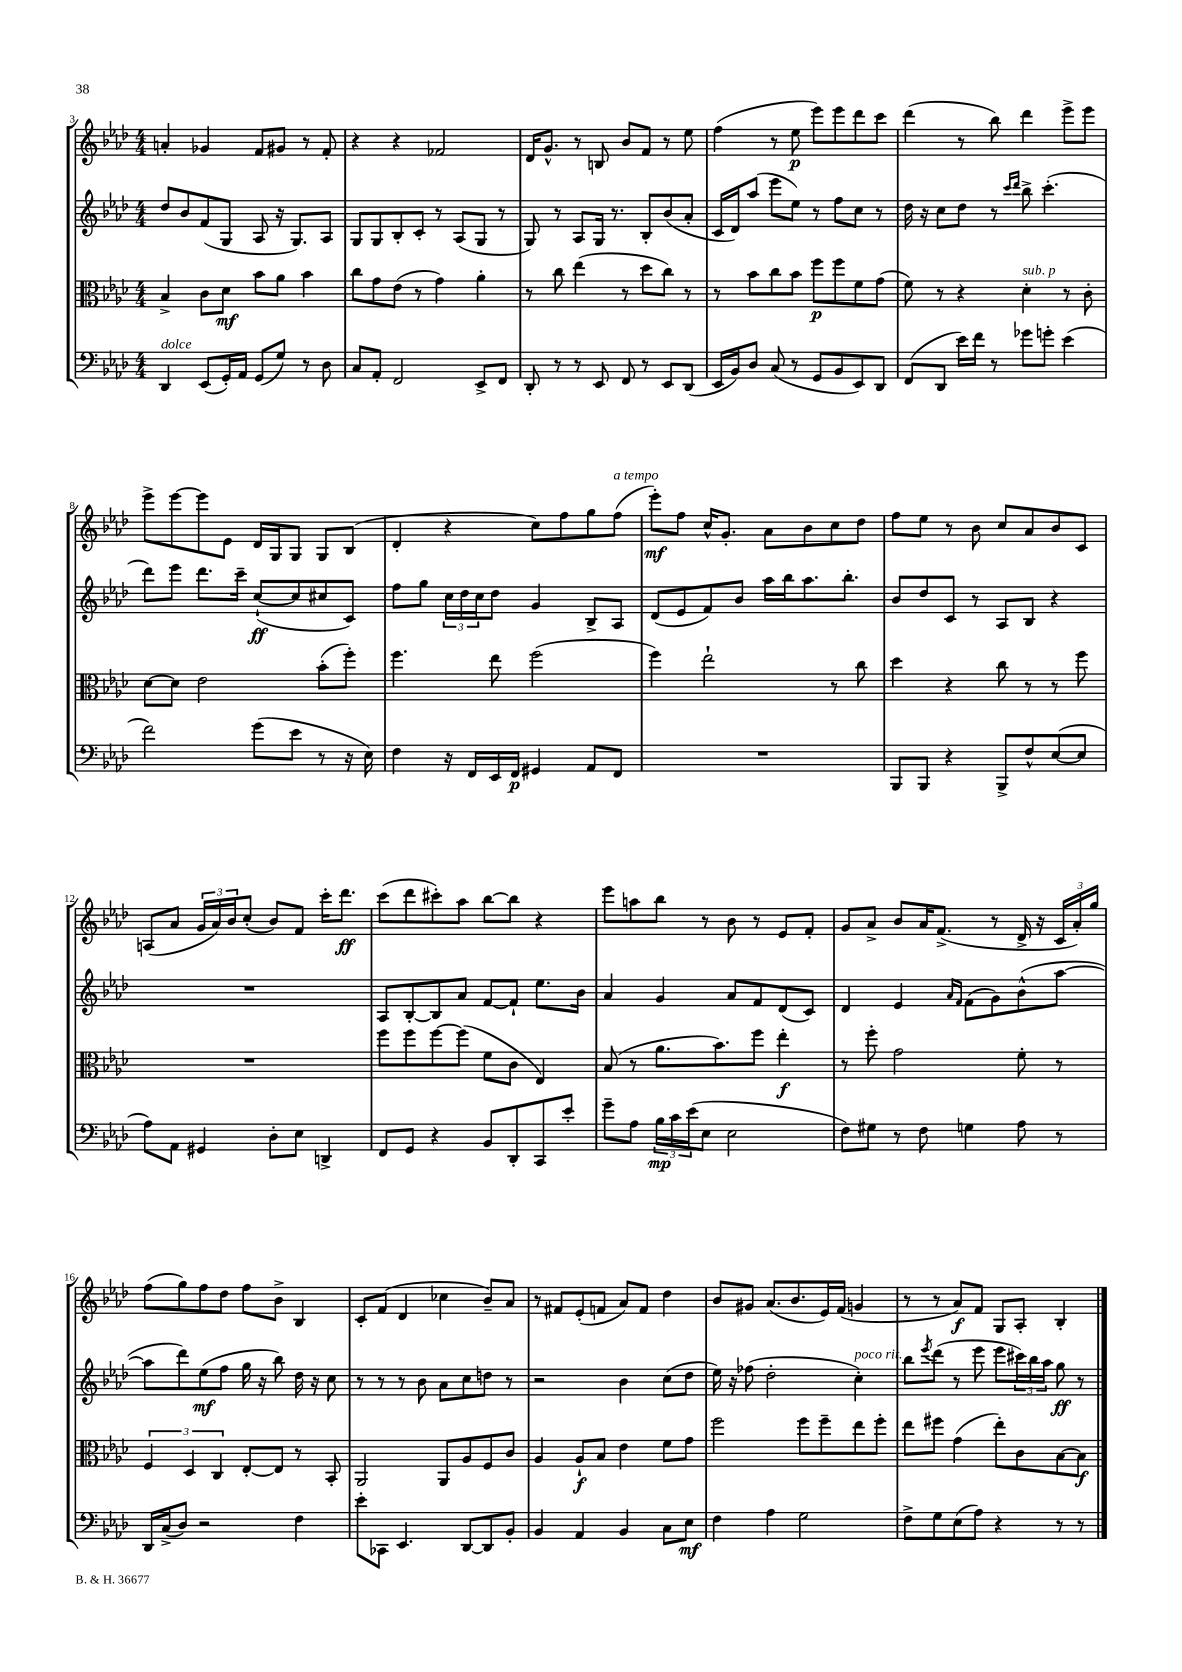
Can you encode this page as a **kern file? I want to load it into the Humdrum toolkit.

**kern	**kern	**kern	**kern
*staff4	*staff3	*staff2	*staff1
*clefF4	*clefC3	*clefG2	*clefG2
*k[b-e-a-d-]	*k[b-e-a-d-]	*k[b-e-a-d-]	*k[b-e-a-d-]
*M4/4	*M4/4	*M4/4	*M4/4
4DD-	4B-^	8dd-	4a'
.	.	8b-	.
(8EE-	8c	(8f	4g-
16GG')	8d-	8G	.
16AA-	.	.	.
(8GG	8b-	8A-	8f
8G)	8a-	16r	8g#
.	.	8.G)	.
8r	4b-	.	8r
8D-	.	8A-	8f'
=	=	=	=
8C	8cc	8G	4r
8AA-'	8g	8G	.
2FF	(8e-	8B-'	4r
.	8r	8c'	.
.	4g)	8r	2f-
.	.	(8A-	.
8EE-^	4a-'	8G	.
8FF	.	8r	.
=	=	=	=
8DD-'	8r	8G)	16d-
.	.	.	8.g^^
8r	8cc	8r	.
8r	(4ee-	8A-	8r
8EE-	.	16G	8B
.	.	8.r	.
8FF	8r	.	8b-
8r	8dd-	8B-'	8f
8EE-	8cc)	(8b-	8r
(8DD-	8r	8a-'	8ee-
=	=	=	=
16EE-	8r	16c	(4ff
16BB-)	.	16d-)	.
8D-	8b-	(8aa-	.
(8C	8cc	8eee-	8r
8r	8b-	8ee-)	8ee-
8GG	8ff	8r	8eee-)
8BB-	8ff	8ff	8eee-
8EE-)	8f	8cc	8ddd-
8DD-	(8g	8r	8ccc
=	=	=	=
(8FF	8f)	16dd-	(4ddd-
.	.	16r	.
8DD-	8r	8cc	.
16e-)	4r	8dd-	8r
16f	.	.	.
8r	.	8r	8bb-)
.	.	16qqccc	.
.	.	16qqddd-	.
8g-	4d-'	8bb-^	4ddd-
8g'	.	(4.ccc'	.
(4e-	8r	.	8eee-^
.	8c'	.	8eee-
=	=	=	=
2f)	[8d-	8ddd-)	8eee-^
.	8d-]	8eee-	[8eee-
.	2e-	8.ddd-	8eee-]
.	.	.	8e-
.	.	16ccc~	.
(8g	.	([8cc`	16d-
.	.	.	16G
8e-	.	8cc]	8G
8r	(8b-'	8cc#	8G
16r	8ff')	8c)	(8B-
16E-)	.	.	.
=	=	=	=
4F	4.ff	8ff	4d-'
.	.	8gg	.
16r	.	24cc	4r
.	.	24dd-	.
16FF	.	.	.
.	.	24cc	.
16EE-	8ee-	8dd-	.
16FF	.	.	.
4GG#	(2ff	4g	8cc)
.	.	.	8ff
8AA-	.	8B-^	8gg
8FF	.	8A-	(8ff
=	=	=	=
1r	4ff)	(8d-	8eee-')
.	.	8e-	8ff
.	2ee-`	8f)	16cc^^
.	.	.	8.g'
.	.	8b-	.
.	.	16aa-	8a-
.	.	16bb-	.
.	.	8.aa-	8b-
.	8r	.	8cc
.	.	8.bb-'	.
.	8cc	.	8dd-
=	=	=	=
8BBB-	4dd-	8b-	8ff
8BBB-	.	8dd-	8ee-
4r	4r	8c	8r
.	.	8r	8b-
8BBB-^	8cc	8A-	8cc
8F^^	8r	8B-	8a-
([8E-	8r	4r	8b-
8E-]	8ff	.	8c
=	=	=	=
8A-)	1r	1r	(8A
8AA-	.	.	8a-
4GG#	.	.	24g
.	.	.	24a-)
.	.	.	24b-
.	.	.	(8cc'
8D-'	.	.	8b-)
8E-	.	.	8f
4DD^	.	.	16ccc'
.	.	.	8.ddd-
=	=	=	=
8FF	8ff	8A-	(8ccc
8GG	8ff	[8B-'	8ddd-
4r	[8ff	8B-]	8ccc#')
.	(8ff]	8a-	8aa-
8BB-	8f	[8f	[8bb-
8DD-'	8c	8f`]	8bb-]
8CC	4E-)	8.ee-	4r
8e-'	.	.	.
.	.	16b-	.
=	=	=	=
8g~	(8B-	4a-	8eee-
8A-	8r	.	8aa
24B-	8.a-	4g	8bb-
24c	.	.	.
(24e-	.	.	.
8E-	.	.	8r
.	8.b-)	.	.
2E-	.	8a-	8b-
.	8ff	8f	8r
.	4ee-'	(8d-	8e-
.	.	8c)	8f'
=	=	=	=
8F)	8r	4d-	8g
8G#	8ff'	.	8a-^
8r	2g	4e-	8b-
8F	.	.	16a-
.	.	.	(8.f^
.	.	16qqa-	.
.	.	16qqf	.
4G	.	(8f	.
.	.	8g)	8r
8A-	8f'	(8b-^^	16d-^
.	.	.	16r
8r	8r	[8aa-	24c
.	.	.	24a-')
.	.	.	24gg
=	=	=	=
16DD-	6F	8aa-]	(8ff
(16C^	.	.	.
8D-)	.	8ddd-)	8gg)
.	6D-	.	.
2r	.	(8ee-	8ff
.	6C	.	.
.	.	8ff	8dd-
.	[8E-'	16gg	8ff
.	.	16r	.
.	8E-]	8bb-)	8b-^
4F	8r	16dd-	4B-
.	.	16r	.
.	8BB-'	8cc	.
=	=	=	=
8e-'	2AA-	8r	8c'
8CC-	.	8r	(8f
4.EE-	.	8r	4d-
.	.	8b-	.
.	8AA-	8a-	4cc-
[8DD-	8A-	8cc	.
8DD-]	8F	8dd	8b-~)
8BB-'	8c	8r	8a-
=	=	=	=
4BB-	4A-	2r	8r
.	.	.	8f#
4AA-	8A-`	.	(8e-'
.	8B-	.	8f
4BB-	4e-	4b-	8a-)
.	.	.	8f
8C	8f	(8cc	4dd-
8E-	8g	8dd-	.
=	=	=	=
4F	2ff	16ee-)	8b-
.	.	16r	.
.	.	(8ff-	8g#
4A-	.	2dd-'	(8.a-
.	.	.	8.b-
2G	8ff	.	.
.	8ff~	.	16e-)
.	.	.	(16f
.	8ee-	4cc')	4g
.	8ff'	.	.
=	=	=	=
8F^	8ee-	8bb-	8r
.	.	8qeee-	.
8G	8ff#	(8ddd-	8r
(8E-	(4g	8r	8a-)
8A-)	.	8eee-	8f
4r	8ee-')	8eee-	8G
.	8c	24ccc#)	8A-'
.	.	24bb-	.
.	.	24aa-	.
8r	[8B-	8gg	4B-'
8r	8B-]	8r	.
==	==	==	==
*-	*-	*-	*-
